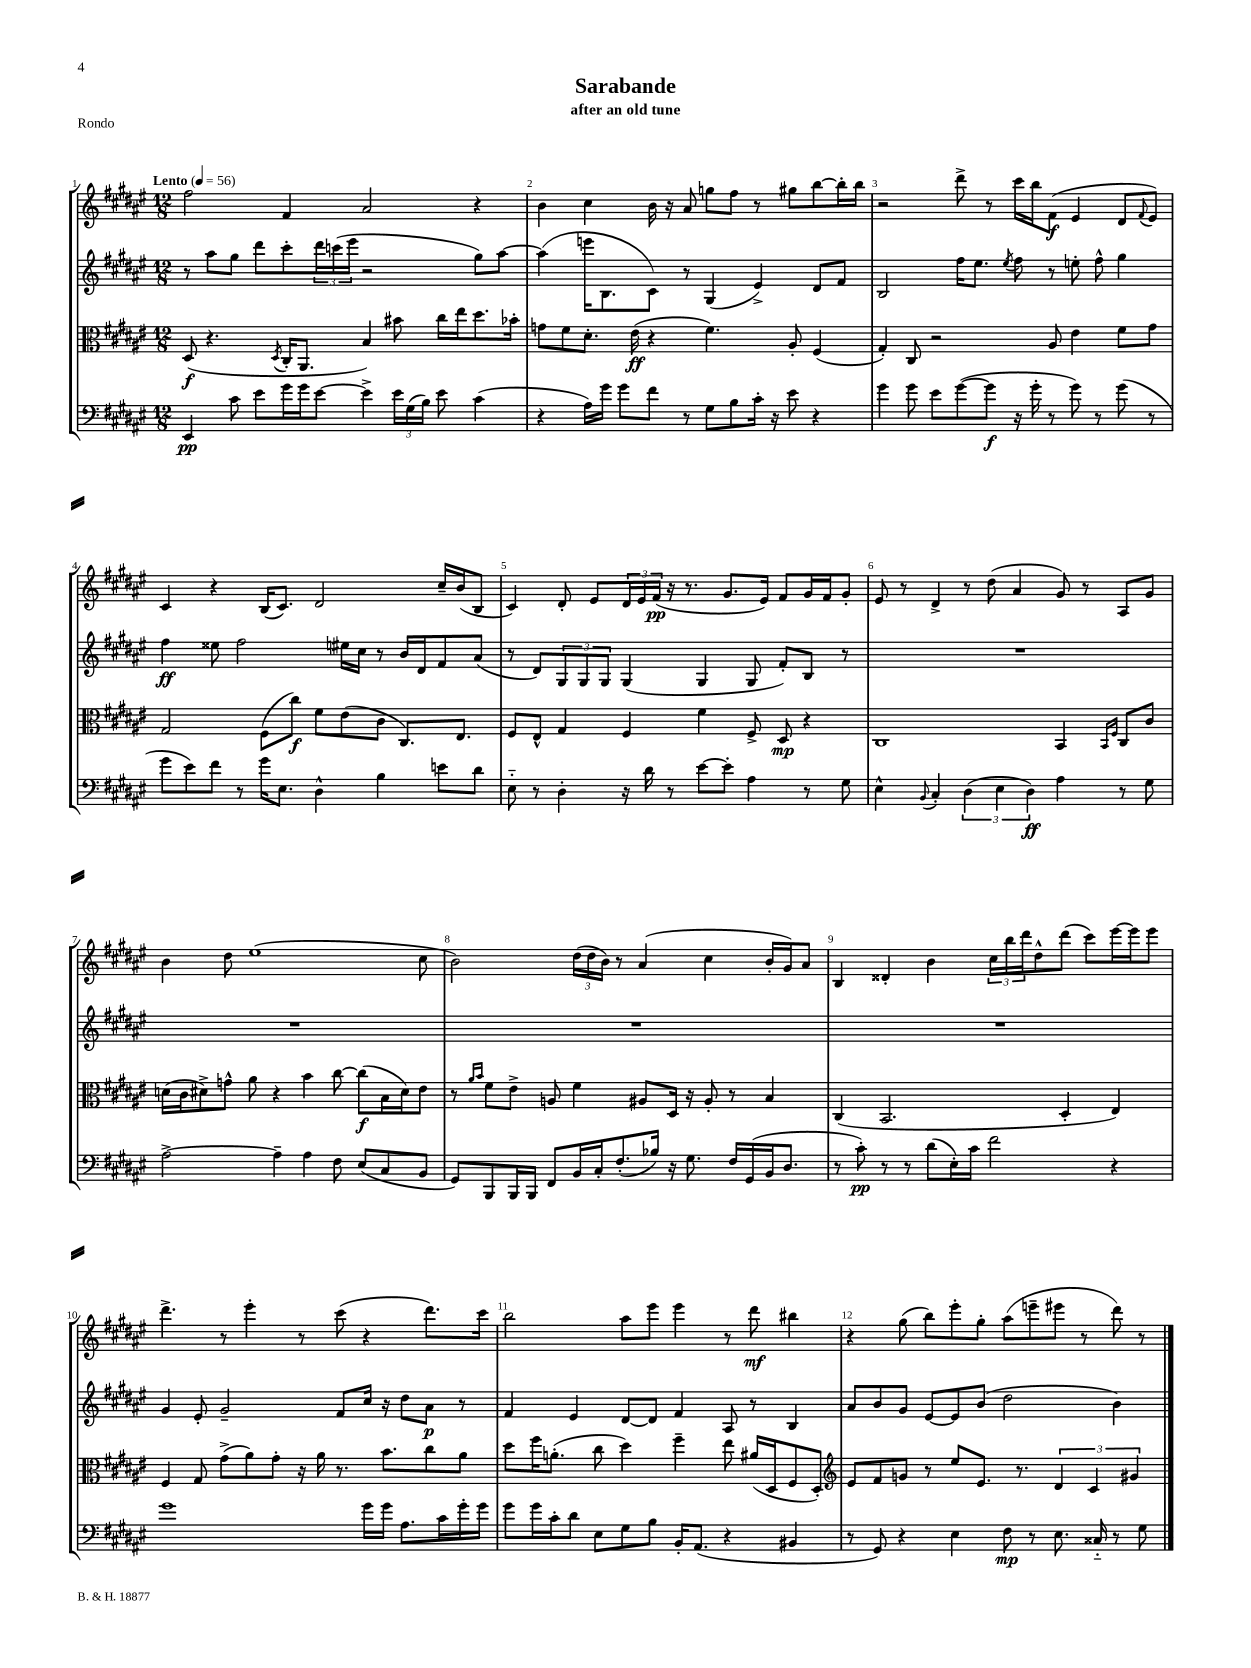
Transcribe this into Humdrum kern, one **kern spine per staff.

**kern	**kern	**kern	**kern
*staff4	*staff3	*staff2	*staff1
*clefF4	*clefC3	*clefG2	*clefG2
*k[f#c#g#d#a#e#]	*k[f#c#g#d#a#e#]	*k[f#c#g#d#a#e#]	*k[f#c#g#d#a#e#]
*M12/8	*M12/8	*M12/8	*M12/8
*MM56	*MM56	*MM56	*MM56
4EE#	(8D#	8r	2ff#
.	4.r	8aa#	.
8c#	.	8gg#	.
8e#	.	8ddd#	.
.	8qD#	.	.
16g#	16C#'	8ccc#'	4f#
16g#	8.AA#	.	.
[8e#	.	24ddd#	.
.	.	(24ccc	.
.	.	24eee#	.
4e#^]	4B)	2r	2a#
24e#	8b#	.	.
(24G#	.	.	.
24B)	.	.	.
8e#	16cc#	.	.
.	16ee#	.	.
(4c#	8.dd#	8gg#)	4r
.	.	[8aa#	.
.	16b-'	.	.
=	=	=	=
4r	8g	(4aa#]	4b
.	8f#	.	.
16A#)	8.d#'	16eee	4cc#
16g#	.	8.B	.
8g#	.	.	.
.	(16e#	.	.
8f#	4r	8c#)	16b
.	.	.	16r
8r	.	8r	8a#
8G#	4.f#)	(4G#	8gg
8B	.	.	8ff#
16c#'	.	4e#^)	8r
16r	.	.	.
8e#	8A#'	.	8gg#
4r	(4F#	8d#	[8bb
.	.	8f#	16bb']
.	.	.	16bb
=	=	=	=
4g#	4G#')	2B	2r
8g#	8C#	.	.
8e#	2r	.	.
([8g#	.	16ff#	8ddd#^
.	.	8.ee#	.
8g#]	.	.	8r
.	.	8qee#	.
16r	.	8ff#	16ccc#
16g#'	.	.	16bb
8r	8A#	8r	(8f#
8g#)	4e#	8ee'	4e#
8r	.	8ff#^^	.
(8g#	8f#	4gg#	8d#
.	.	.	8qqf#
8r	8g#	.	8e#)
=	=	=	=
8g#	2G#	4ff#	4c#
8e#)	.	.	.
8f#	.	8ee##	4r
8r	.	2ff#	.
16g#	(8F#	.	(16B
8.E#	.	.	8.c#)
.	8cc#)	.	.
4D#^^	8f#	.	2d#
.	(8e#	16ee#	.
.	.	16cc#	.
4B	8c#	8r	.
.	8.C#)	16b	.
.	.	16d#	.
8e	.	8f#	16cc#~
.	8.E#	.	(16b
8d#	.	(8a#	8B
=	=	=	=
8E#'~	8F#	8r	4c#)
8r	8E#^^	8d#)	.
4D#'	4G#	12G#	8d#'
.	.	12G#	.
.	.	.	8e#
.	.	12G#	.
16r	4F#	(4G#	24d#
.	.	.	24e#
16d#	.	.	.
.	.	.	(24f#
8r	.	.	16r
.	.	.	8.r
[8e#	4f#	4G#	.
8e#']	.	.	8.g#
4A#	8F#^	8G#	.
.	.	.	16e#)
.	8D#	8f#')	8f#
8r	4r	8B	16g#
.	.	.	16f#
8G#	.	8r	8g#'
=	=	=	=
4E#^^	1C#	1.r	8e#
.	.	.	8r
8qqBB	.	.	.
4C#'	.	.	4d#^
(6D#	.	.	8r
.	.	.	(8dd#
6E#	.	.	.
.	.	.	4a#
6D#)	.	.	.
4A#	4BB	.	8g#)
.	.	.	8r
.	16qqBB	.	.
.	16qqF#	.	.
8r	8C#	.	8A#
8G#	8c#	.	8g#
=	=	=	=
[2A#^	(16d	1.r	4b
.	16c#	.	.
.	8d#^)	.	.
.	8g^^	.	8dd#
.	8a#	.	(1ee#
4A#~]	4r	.	.
4A#	4b	.	.
8F#	[8cc#	.	.
(8E#	(8cc#]	.	.
8C#	16B	.	.
.	16d#)	.	.
8BB	8e#	.	8cc#
=	=	=	=
8GG#)	8r	1.r	2b)
.	16qqa#	.	.
.	16qqb	.	.
8BBB	8f#	.	.
16BBB	8e#^	.	.
16BBB	.	.	.
8FF#	8A	.	.
16BB	4f#	.	(24dd#
.	.	.	24dd#
16C#'	.	.	.
.	.	.	24b)
(8.F#'	.	.	8r
.	8A#	.	(4a#
16B-)	.	.	.
16r	16D#	.	.
8.G#	16r	.	.
.	8A#'	.	4cc#
16F#	8r	.	.
(16GG#	.	.	.
16BB	4B	.	16b'
8.D#	.	.	16g#)
.	.	.	8a#
=	=	=	=
8r	(4C#	1.r	4B
8c#')	.	.	.
8r	2.BB	.	4d##'
8r	.	.	.
(8d#	.	.	4b
16E#')	.	.	.
16c#	.	.	.
2f#	.	.	24cc#
.	.	.	24bb
.	.	.	24ddd#
.	.	.	8dd#^^
.	4D#'	.	(8ddd#
.	.	.	8ccc#)
4r	4E#)	.	[16eee#
.	.	.	16eee#]
.	.	.	8eee#
=	=	=	=
1g#	4F#	4g#	4.ddd#^
.	8G#	8e#'	.
.	(8g#^	2g#~	8r
.	8a#)	.	4eee#'
.	8g#'	.	.
.	16r	.	8r
.	16a#	.	.
.	8.r	8f#	(8ccc#
16g#	.	16cc#	4r
16g#	8.b	16r	.
8.A#	.	8dd#	.
.	8cc#	8a#	8.ddd#)
16c#	.	.	.
16g#'	8a#	8r	.
16g#	.	.	16ccc#
=	=	=	=
8g#	8dd#	4f#	2bb
16g#	16ff#	.	.
16c#'	(8.a'	.	.
8d#	.	4e#	.
8E#	8cc#	.	.
8G#	4dd#)	[8d#	8aa#
8B	.	8d#]	8eee#
16BB'	4ff#~	4f#	4eee#
(8.AA#	.	.	.
4r	8ee#	8A#	8r
.	(16a#	8r	8ddd#
.	16D#	.	.
4BB#	8F#	4B	4bb#
.	8D#')	.	.
=	=	=	=
*	*clefG2	*	*
8r	8e#	8a#	4r
8GG#)	8f#	8b	.
4r	8g	8g#	(8gg#
.	8r	[8e#	8bb)
4E#	8ee#	8e#]	8eee#'
.	8.e#	(8b	8gg#'
8F#	.	2dd#	(8aa#
.	8.r	.	.
8r	.	.	8eee~
8.E#	6d#	.	8eee#
.	.	.	8r
.	6c#	.	.
16C##'~	.	.	.
8r	.	4b)	8ddd#)
.	6g#	.	.
8G#	.	.	8r
==	==	==	==
*-	*-	*-	*-
